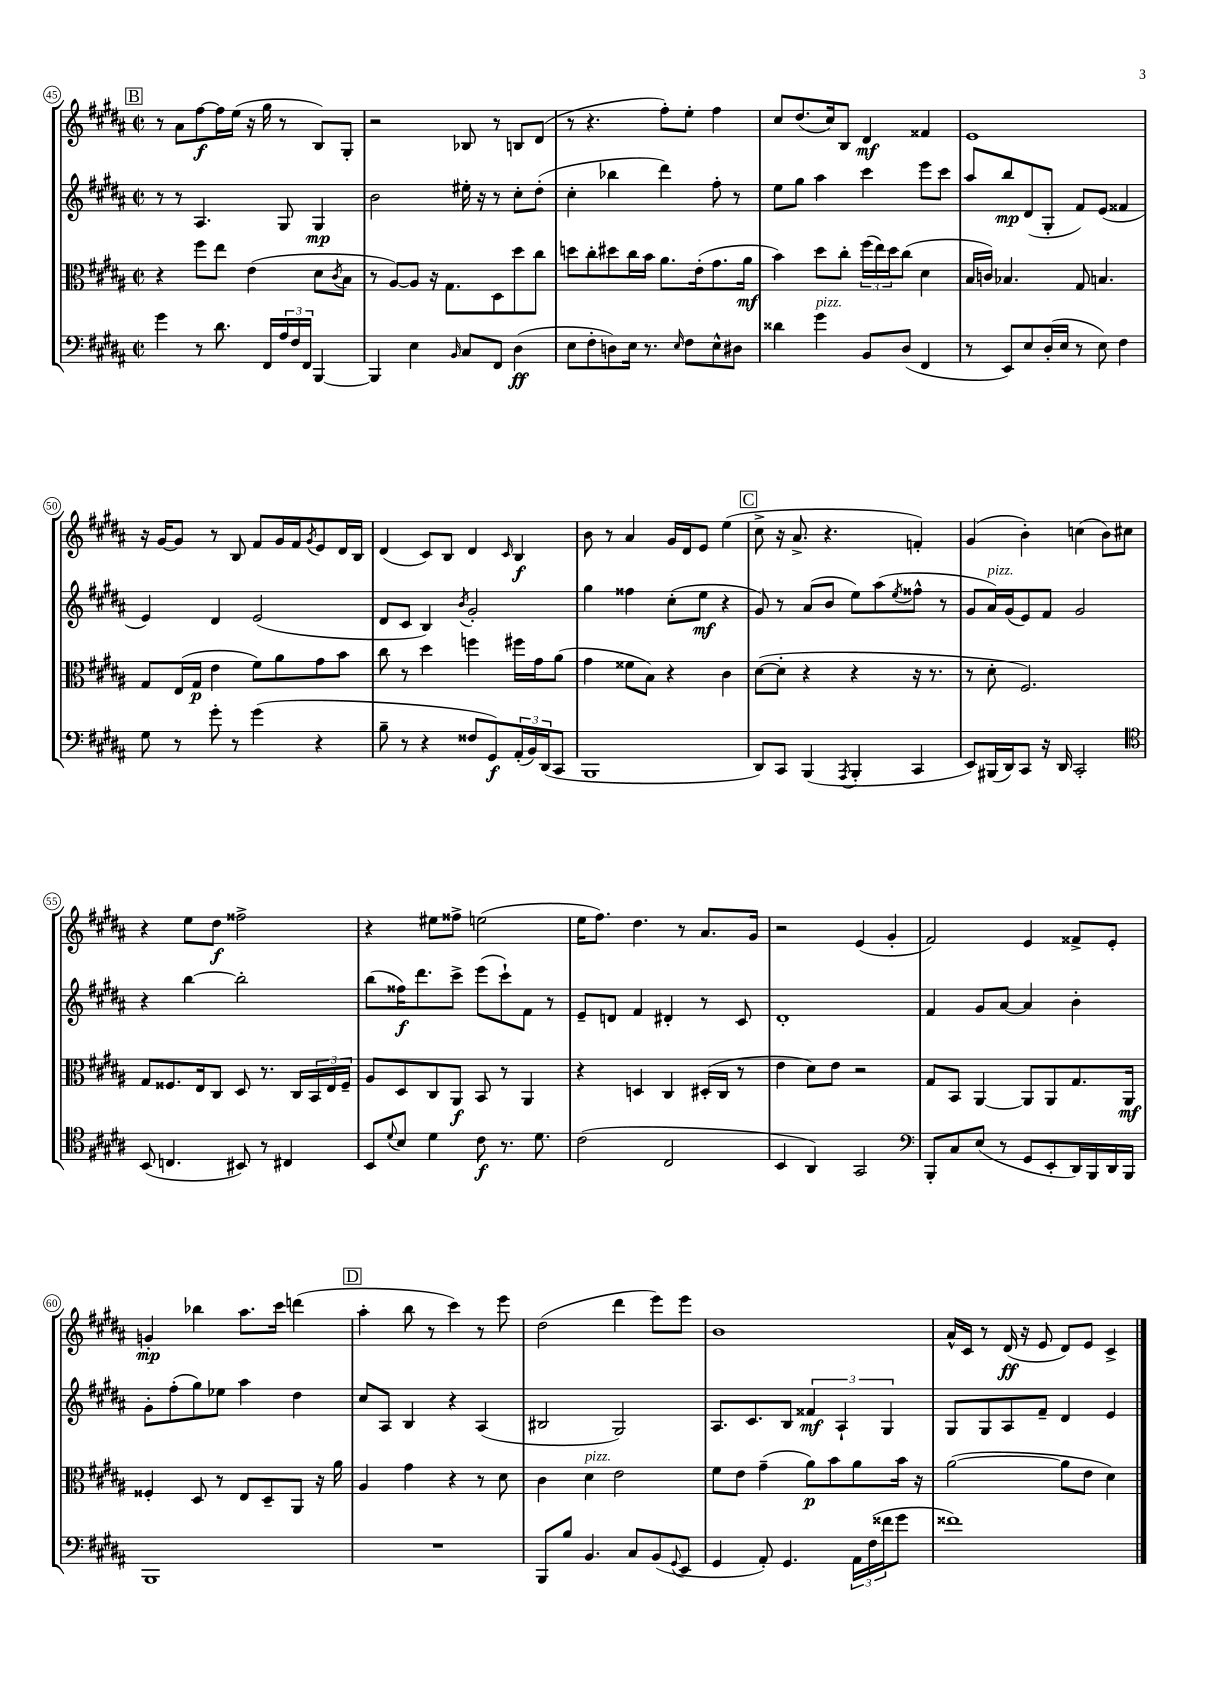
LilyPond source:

<<
\new StaffGroup <<
\new Staff = "s0" {
    \clef treble \key b \major \defaultTimeSignature \time 2/2
    \mark \markup { \box "B" } r8 ais'8 fis''8~\f fis''16 e''16( r16 gis''16 r8 b8) gis8-. |
    r2 bes8 r8 b8 dis'8( |
    r8 r4. fis''8-.) e''8-. fis''4 |
    cis''8 dis''8.( cis''16) b8 dis'4\mf fisis'4 |
    e'1 |
    r16 gis'16~ gis'8 r8 b8 fis'8 gis'16 fis'16 \acciaccatura { gis'8 } e'8 dis'16 b16 |
    dis'4( cis'8) b8 dis'4 \grace { cis'16 } b4\f |
    b'8 r8 ais'4 gis'16 dis'16 e'8 e''4( |
    \mark \markup { \box "C" } cis''8-> r16 ais'8.-> r4. f'4-.) |
    gis'4( b'4-.) c''4( b'8) cis''8 |
    r4 e''8 dis''8\f fisis''2-> |
    r4 eis''8 fisis''8-> e''2( |
    e''16 fis''8.) dis''4. r8 ais'8. gis'16 |
    r2 e'4( gis'4-. |
    fis'2) e'4 fisis'8-> e'8-. |
    g'4-.\mp bes''4 ais''8. cis'''16 d'''4( |
    \mark \markup { \box "D" } ais''4-. b''8 r8 cis'''4) r8 e'''8 |
    dis''2( dis'''4 e'''8) e'''8 |
    b'1 |
    ais'16-^ cis'16 r8 dis'16\ff( r16 e'8 dis'8) e'8 cis'4-> \bar "|." |
}
\new Staff = "s1" {
    \clef treble \key b \major \defaultTimeSignature \time 2/2
    \mark \markup { \box "B" } r8 r8 ais4. gis8 gis4\mp |
    b'2 eis''16-. r16 r8 cis''8-. dis''8-.( |
    cis''4-. bes''4 dis'''4) fis''8-. r8 |
    e''8 gis''8 ais''4 cis'''4 e'''8 cis'''8 |
    ais''8 b''8\mp dis'8( gis8-. fis'8) e'8( fisis'4 |
    e'4) dis'4 e'2( |
    dis'8 cis'8 b4) \acciaccatura { b'8 } gis'2-. |
    gis''4 fisis''4 cis''8-.( e''8\mf r4 |
    \mark \markup { \box "C" } gis'8) r8 ais'8( b'8 e''8) ais''8( \acciaccatura { e''8 } fisis''8-^ r8 |
    gis'8 ais'16^\markup { \italic "pizz." }) gis'16( e'8) fis'8 gis'2 |
    r4 b''4~ b''2-. |
    b''8( fisis''16\f) dis'''8. cis'''8-> e'''8( cis'''8-!) fis'8 r8 |
    e'8-- d'8 fis'4 dis'4-. r8 cis'8 |
    dis'1-. |
    fis'4 gis'8 ais'8~ ais'4 b'4-. |
    gis'8-. fis''8-.( gis''8) ees''8 ais''4 dis''4 |
    \mark \markup { \box "D" } cis''8 ais8 b4 r4 ais4( |
    bis2 gis2) |
    ais8. cis'8. b8 \tuplet 3/2 { fisis'4\mf ais4-! gis4 } |
    gis8 gis8 ais8 fis'8-- dis'4 e'4 \bar "|." |
}
\new Staff = "s2" {
    \clef alto \key b \major \defaultTimeSignature \time 2/2
    \mark \markup { \box "B" } r4 fis''8 e''8 e'4( dis'8 \acciaccatura { cis'8 } b8 |
    r8 ais8~) ais8 r16 gis8. dis8 dis''8 cis''8 |
    d''8 cis''8-. dis''8 cis''16 b'16 ais'8. e'16-.( gis'8. ais'16\mf |
    b'4) dis''8 cis''8-. \tuplet 3/2 { fis''16( e''16) dis''16 } cis''8( dis'4 |
    b16 c'16) bes4. gis8 b4. |
    gis8 e16( gis16\p e'4 fis'8) ais'8 gis'8 b'8 |
    cis''8 r8 dis''4 f''4 fis''16 gis'16 ais'8( |
    gis'4 fisis'8 b8) r4 cis'4 |
    \mark \markup { \box "C" } dis'8~( dis'8-. r4 r4 r16 r8. |
    r8 dis'8-. fis2.) |
    gis8 fisis8. e16 cis8 dis8 r8. cis16 \tuplet 3/2 { b,16 e16 fisis16-- } |
    ais8 dis8 cis8 ais,8\f b,8 r8 ais,4 |
    r4 d4 cis4 dis16-.( cis16 r8 |
    e'4 dis'8) e'8 r2 |
    gis8 b,8 ais,4~ ais,8 ais,8 gis8. ais,16\mf |
    fisis4-. dis8 r8 e8 dis8-- ais,8 r16 ais'16 |
    \mark \markup { \box "D" } ais4 gis'4 r4 r8 dis'8 |
    cis'4 dis'4^\markup { \italic "pizz." } e'2 |
    fis'8 e'8 gis'4--( ais'8\p) b'8 ais'8 b'16 r16 |
    ais'2~( ais'8 e'8 dis'4) \bar "|." |
}
\new Staff = "s3" {
    \clef bass \key b \major \defaultTimeSignature \time 2/2
    \mark \markup { \box "B" } gis'4 r8 dis'8. fis,16 \tuplet 3/2 { ais16 fis16 fis,16 } b,,4~ |
    b,,4 e4 \grace { b,16 } cis8 fis,8 dis4\ff( |
    e8 fis8-. d8) e16 r8. \grace { e16 } fis8 e8-^ dis8 |
    disis'4 gis'4^\markup { \italic "pizz." } b,8 dis8( fis,4 |
    r8 e,8) e8 dis16-.( e16 r8 e8) fis4 |
    gis8 r8 gis'8-. r8 gis'4( r4 |
    b8-- r8 r4 fisis8 gis,8\f) \tuplet 3/2 { ais,16-.( b,16) dis,16( } cis,8 |
    b,,1 |
    \mark \markup { \box "C" } dis,8) cis,8 b,,4( \acciaccatura { ais,,8 } b,,4-. cis,4 |
    e,8) bis,,16( dis,16) cis,8 r16 dis,16 cis,2-. |
    \clef tenor b,8( c4. bis,8) r8 cis4 |
    b,8 \appoggiatura { dis'8 } b8 dis'4 cis'8\f r8. dis'8. |
    cis'2( cis2 |
    b,4 ais,4) gis,2 |
    \clef bass b,,8-. cis8 e8( r8 gis,8 e,8-. dis,16) b,,16 dis,16 b,,16 |
    b,,1 |
    \mark \markup { \box "D" } R1 |
    b,,8 b8 b,4. cis8 b,8( \appoggiatura { gis,8 } e,8 |
    gis,4 ais,8-.) gis,4. \tuplet 3/2 { ais,16 fis16( fisis'16 } gis'8 |
    fisis'1) \bar "|." |
}
>>
>>
\layout { \context { \Score currentBarNumber = #45 \override BarNumber.stencil = #(make-stencil-circler 0.1 0.3 ly:text-interface::print) } }
